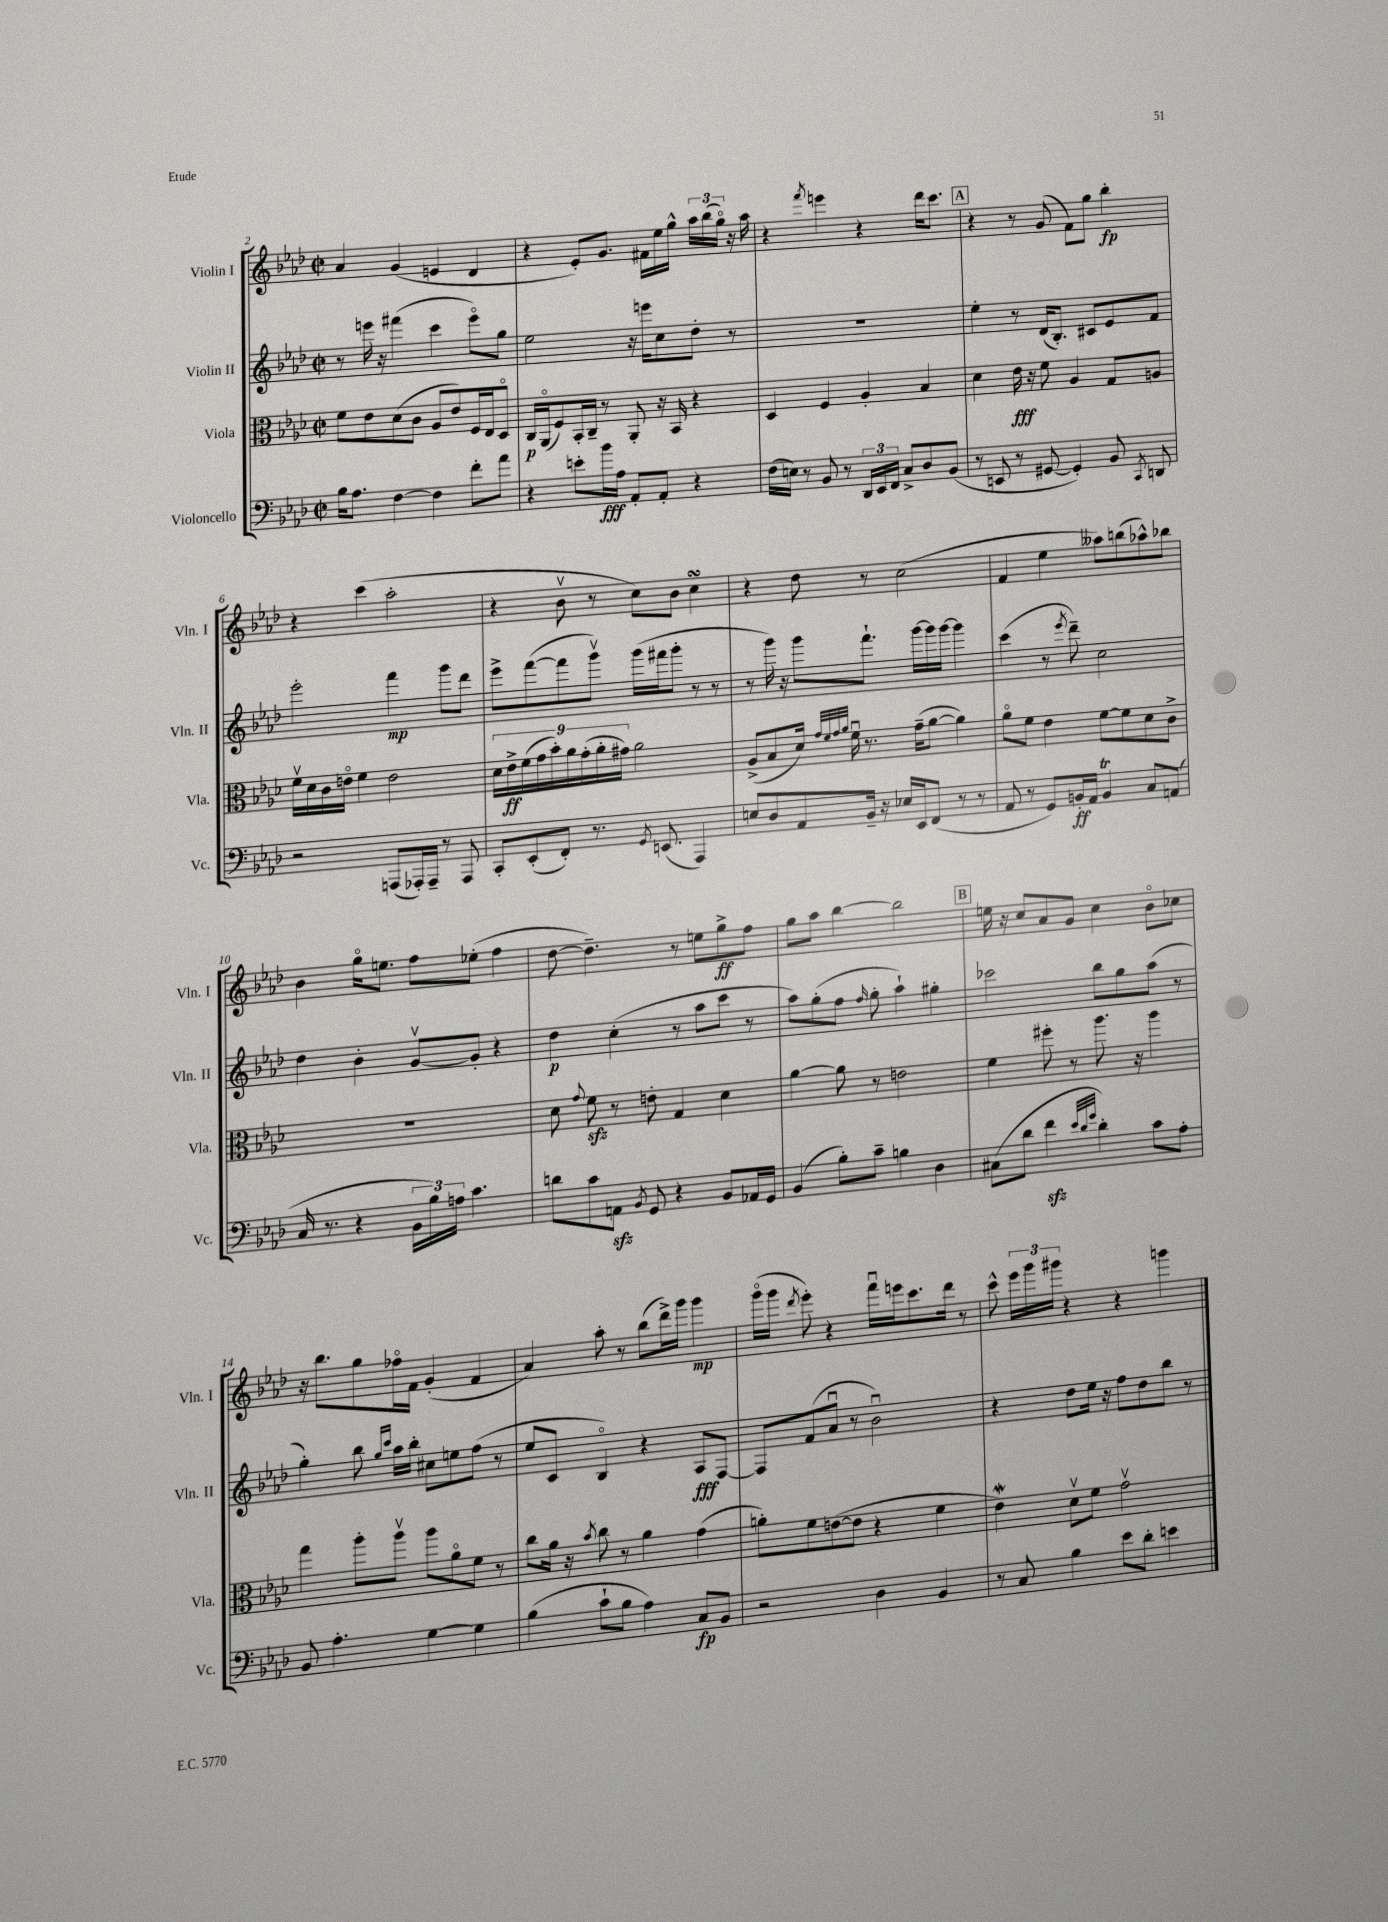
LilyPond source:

<<
\new StaffGroup <<
\new Staff = "s0" \with { instrumentName = "Violin I" shortInstrumentName = "Vln. I" } {
    \clef treble \key aes \major \defaultTimeSignature \time 2/2
    \autoBeamOff aes'4 g'4( e'4 des'4 |
    r4 ees'8[-.) g'8.] fis'16[ ees''16 g''16]-^ \tuplet 3/2 { aes''16[ bes''16( g''16]\flageolet) } r16 aes''16 |
    r4 \acciaccatura { f'''8 } e'''4 r4 des'''16[ c'''8.] |
    \mark \markup { \box "A" } r4 r8 g'8( f'8[) g''8] bes''4-.\fp |
    r4 c'''4( aes''2-. |
    r4 bes'8\upbow r8 c''8[) bes'8] c''4\turn |
    r4 des''8 r8 c''2( |
    f'4 ees''4 aeses''8[) b''8( aes''8-^) bes''8] |
    bes'4 g''16[\flageolet e''8.] f''8[ ees''8]-.( f''4 |
    des''8~ des''4.--) r8 e''8[ g''8->\ff f''8] |
    g''8[ aes''8] bes''4~ bes''2 |
    \mark \markup { \box "B" } e''16 r16 c''8[ aes'8 g'8] c''4 bes'8[\flageolet ces''8] |
    r16 bes''8.[ g''8 fes''16\flageolet f'16] g'4-.( f'4 |
    aes'4) aes''8-. r8 bes''8[( des'''16->) g'''16] g'''4\mp |
    g'''16[\flageolet( g'''16] \acciaccatura { des'''8 } ees'''8-.) r4 f'''16[\downbow e'''16 c'''8. des'''16] r8 |
    c'''8-^ \tuplet 3/2 { ees'''16[ g'''16 gis'''16] } r4 r4 g'''4 \bar "|." |
}
\new Staff = "s1" \with { instrumentName = "Violin II" shortInstrumentName = "Vln. II" } {
    \clef treble \key aes \major \defaultTimeSignature \time 2/2
    \autoBeamOff r8 e'''16 r16 fis'''4( c'''4 e'''8[\flageolet) g''8] |
    ees''2 r16 e'''16[ c''8 des''8]-. r8 |
    R1 |
    \mark \markup { \box "A" } ees''4-. r8 des'16[( bes8.]-.) cis'8[ ees'8 f'8] |
    ees'''2-. f'''4\mp g'''8[ des'''8] |
    ees'''8[-> f'''8~( f'''8 g'''8]\upbow) g'''16[( fis'''16 g'''8]-. r8 r8 |
    r8 g'''16) r16 g'''8[ f'''8.]-! g'''16[~ g'''16 g'''16]~ g'''4 |
    c'''4( r8 \acciaccatura { ees'''8 } des'''8--) c''2 |
    des''4 bes'4-. g'8[~\upbow g'8]-. r4 |
    des''4\p c''4-.( r8 aes''8[ c'''8] r8 |
    aes''8[) g''8-.( f''8] \grace { f''16 } g''8-. aes''4-!) gis''4-. |
    \mark \markup { \box "B" } ces'''2 bes''8[ g''8 aes''8]( r8 |
    g''4-.) bes''8 \grace { g''16[ c'''16] } aes''16[ bes''16]-. cis''8[ e''8 f''8]( r8 |
    ees''8[ c'8] bes4\flageolet) r4 aes8[\fff f8]~ |
    f8[ f'8( aes'8]\downbow r8 bes'2\downbow) |
    r4 des''8[ ees''16] r16 f''8[ des''8 bes''8] r8 \bar "|." |
}
\new Staff = "s2" \with { instrumentName = "Viola" shortInstrumentName = "Vla." } {
    \clef alto \key aes \major \defaultTimeSignature \time 2/2
    \autoBeamOff f'8[ ees'8 des'8( c'8] aes8[ ees'8) f16 ees16 des8]\flageolet |
    c16[\p aes,16\flageolet( f8) bes,16-. c16]-- r8 aes,8-. r16 bes,16 r4 |
    des4 f4 aes4-. bes4 |
    \mark \markup { \box "A" } des'4 ees'16\fff r16 f'8 aes4 g8[ a8] |
    f'16[\upbow des'16 c'16 e'16]\flageolet f'4 e'2 |
    \tuplet 9/8 { des'16[ ees'16->\ff f'16( g'16 bes'16-.) aes'16 g'16-.( aes'16-. gis'16]) } aes'2 |
    aes8[->( bes8 des'16]) \grace { g'32[ f'32 g'32 aes'32] } f'16\downbow r8. g'16[--( aes'8]~ aes'4) |
    aes'8[\flageolet f'8] ees'4 f'8[~ f'8 des'8 c'8]-> |
    R1 |
    des'8 \appoggiatura { g'8 } f'8\sfz r8 e'8-. g4 des'4 |
    aes'4~ aes'8 r8 e'2 |
    \mark \markup { \box "B" } f'4 fis''8-. r8 aes''8. r16 aes''4 |
    g''4 aes''8[-. aes''8]\upbow aes''8[ aes'8\flageolet f'8] r8 |
    c''8[ aes'16] r16 \acciaccatura { bes'8 } c''8 r8 aes'4 g'4( |
    a'8[-.) f'8 e'8~( e'8] r4 f'4 |
    ees'4\mordent) des'8[\upbow f'8] g'2\upbow \bar "|." |
}
\new Staff = "s3" \with { instrumentName = "Violoncello" shortInstrumentName = "Vc." } {
    \clef bass \key aes \major \defaultTimeSignature \time 2/2
    \autoBeamOff bes16[ aes8.] f4~ f4 f'8[-. aes'8] |
    r4 e'8[-. bes'16\fff aes16] aes,8[-. aes,8]-. r4 |
    f16[( e16]) r8 bes,8 r8 \tuplet 3/2 { des,16[ ees,16 f,16] } c8[-> des8 bes,8]( |
    \mark \markup { \box "A" } r8 e,8 r8 gis,8~ gis,4-.) bes,8 \acciaccatura { c,8 } d,8 |
    r2 a,,8[( aes,,16-.) aes,,16]-- r8 aes,,8 |
    c,8[-. ees,8-.( f,8]-.) r8. \acciaccatura { g,8 } e,8.( aes,,4) |
    e8[ des8 aes,8 bes,16]-- r16 ees16[ ees,16 f,8]( r8 r8 |
    aes,8 r8 g,8[) b,16-.\ff aes,16] b,4\trill c8[ a,8]( |
    c16 r8. r4 \tuplet 3/2 { bes,16[ bes16) a16] } c'4. |
    d'8[ c'8 a,8]\sfz \acciaccatura { bes,8 } g,8 r4 bes,8[ aes,16 g,16] |
    bes,4( bes8[-.) c'8]-- b4 des4 |
    \mark \markup { \box "B" } cis8[( des'8] f'4\sfz \grace { ees'32[ des'32 g'32] } des'4-.) c'8[ aes8]-. |
    bes,8 aes4.-. g4~ g4 |
    bes4( c'8[-! bes8] aes4) c8[\fp bes,8] |
    r2 des4 bes,4 |
    r8 c8 bes4 ees'8[ des'8]-. e'4 \bar "|." |
}
>>
>>
\layout { \context { \Score currentBarNumber = #2 } }
